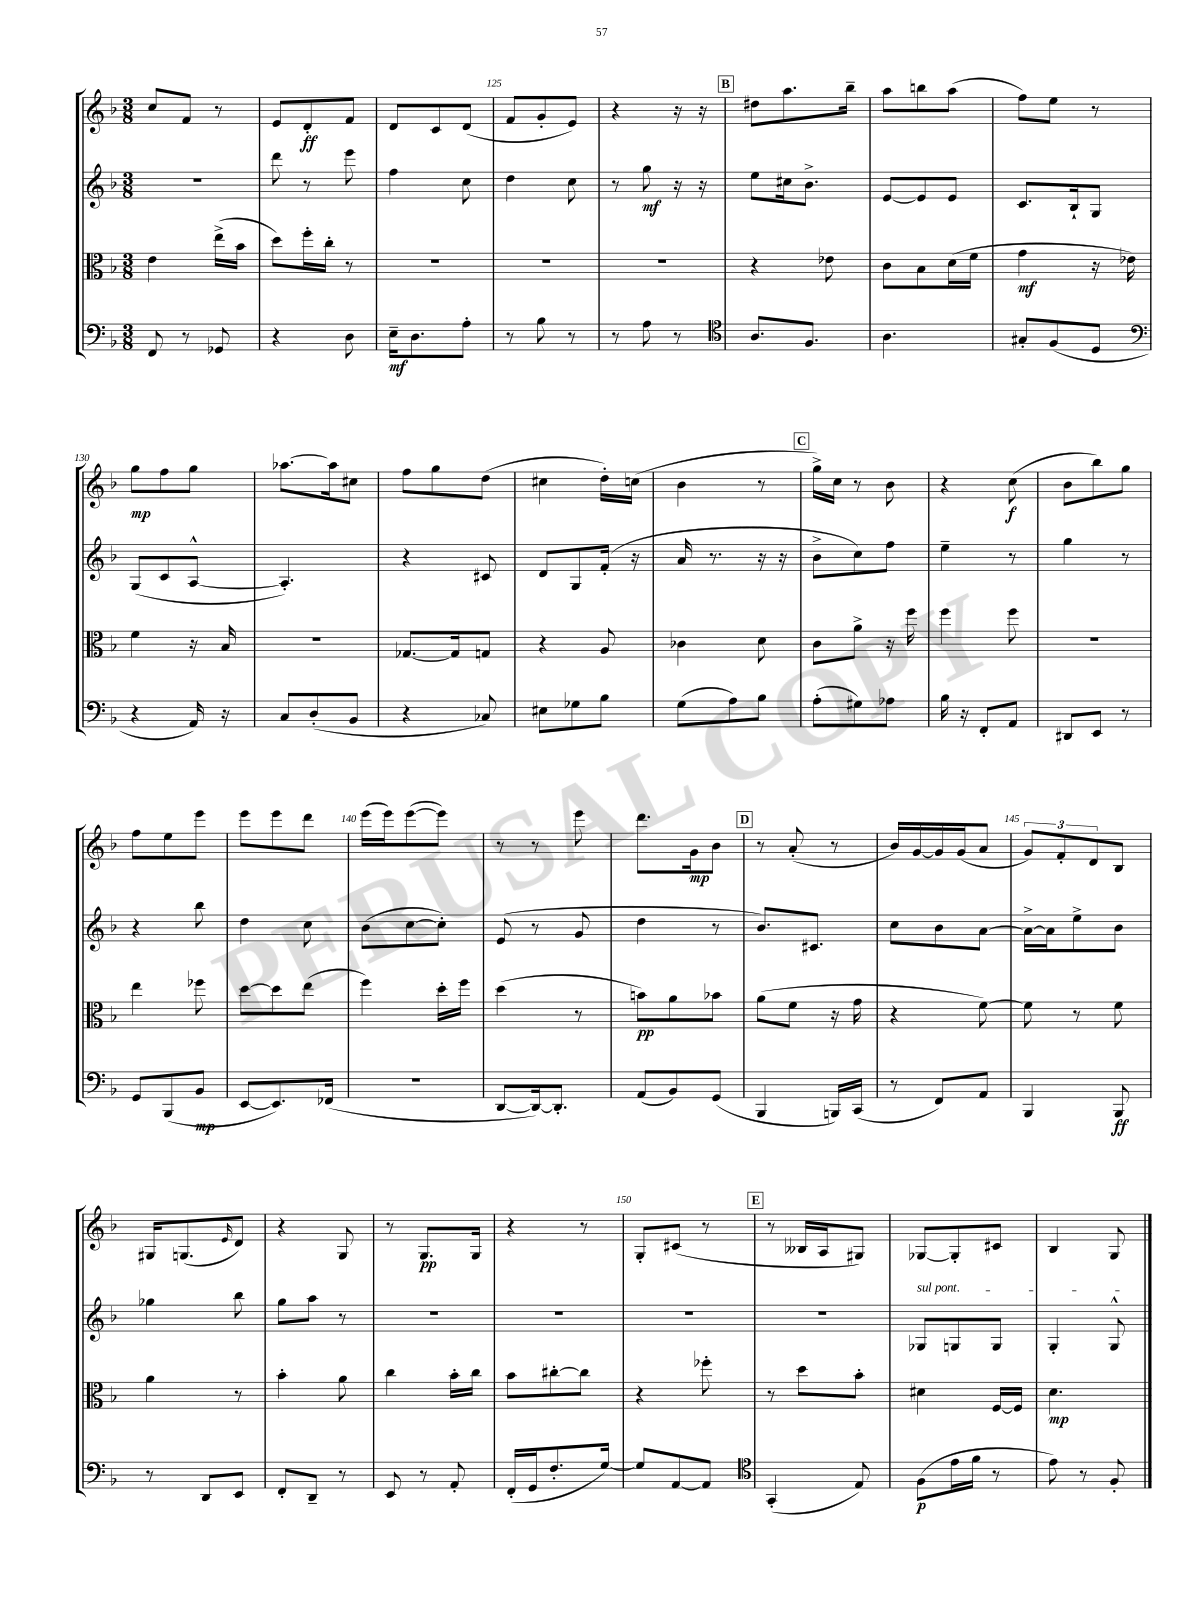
<<
\new StaffGroup <<
\new Staff = "s0" {
    \clef treble \key f \major \numericTimeSignature \time 3/8
    c''8 f'8 r8 |
    e'8 d'8-.\ff f'8 |
    d'8 c'8 d'8( |
    f'8 g'8-. e'8) |
    r4 r16 r16 |
    \mark \markup { \box "B" } dis''8 a''8. bes''16-- |
    a''8 b''8 a''8( |
    f''8) e''8 r8 |
    g''8\mp f''8 g''8 |
    aes''8.~ aes''16 cis''8 |
    f''8 g''8 d''8( |
    cis''4 d''16-.) c''16( |
    bes'4 r8 |
    \mark \markup { \box "C" } g''16->) c''16 r8 bes'8 |
    r4 c''8\f( |
    bes'8 bes''8) g''8 |
    f''8 e''8 e'''8 |
    e'''8 e'''8 d'''8 |
    e'''16( e'''16) e'''8~( e'''8) |
    r8 r8 e'''8 |
    d'''8. g'16\mp bes'8 |
    \mark \markup { \box "D" } r8 a'8-.( r8 |
    bes'16) g'16~ g'16 g'16( a'8 |
    \tuplet 3/2 { g'8) f'8-. d'8 } bes8 |
    gis16 g8.( \grace { e'16 } d'8) |
    r4 g8 |
    r8 g8.\pp g16 |
    r4 r8 |
    g8-. cis'8( r8 |
    \mark \markup { \box "E" } r8 beses16 a16 gis8) |
    ges8~ ges8-. cis'8 |
    bes4 g8 \bar "|." |
}
\new Staff = "s1" {
    \clef treble \key f \major \numericTimeSignature \time 3/8
    R4. |
    d'''8 r8 e'''8 |
    f''4 c''8 |
    d''4 c''8 |
    r8 g''8\mf r16 r16 |
    \mark \markup { \box "B" } e''8 cis''16 bes'8.-> |
    e'8~ e'8 e'8 |
    c'8. bes16-! g8 |
    g8( c'8 a8~-^ |
    a4.-.) |
    r4 cis'8 |
    d'8 g8 f'16-.( r16 |
    a'16 r8. r16 r16 |
    \mark \markup { \box "C" } bes'8-> c''8) f''8 |
    e''4-- r8 |
    g''4 r8 |
    r4 bes''8 |
    d''4 c''8 |
    bes'8( c''8~ c''8-.) |
    e'8( r8 g'8 |
    d''4 r8 |
    \mark \markup { \box "D" } bes'8.) cis'8. |
    c''8 bes'8 a'8~ |
    a'16~-> a'16 e''8-> bes'8 |
    ges''4 bes''8 |
    g''8 a''8 r8 |
    R4. |
    R4. |
    R4. |
    \mark \markup { \box "E" } R4. |
    \once \override TextSpanner.bound-details.left.text = \markup { \italic "sul pont." } ges8\startTextSpan g8 g8 |
    g4-. g8-^\stopTextSpan \bar "|." |
}
\new Staff = "s2" {
    \clef alto \key f \major \numericTimeSignature \time 3/8
    e'4 e''16->( bes'16 |
    d''8) f''16-. c''16-. r8 |
    R4. |
    R4. |
    R4. |
    \mark \markup { \box "B" } r4 ees'8 |
    c'8 bes8 d'16( f'16 |
    g'4\mf r16 ees'16) |
    f'4 r16 bes16 |
    R4. |
    ges8.~ ges16 g8 |
    r4 a8 |
    ces'4 d'8 |
    \mark \markup { \box "C" } c'8 a'8-> r16 f''16 |
    f''4 f''8 |
    R4. |
    e''4 fes''8 |
    d''8~ d''8 e''8( |
    f''4) d''16-. f''16 |
    d''4( r8 |
    b'8\pp) a'8 bes'8 |
    \mark \markup { \box "D" } a'8( f'8 r16 g'16 |
    r4 f'8~) |
    f'8 r8 f'8 |
    a'4 r8 |
    bes'4-. a'8 |
    c''4 bes'16-. c''16 |
    bes'8 cis''8~-. cis''8 |
    r4 fes''8-. |
    \mark \markup { \box "E" } r8 d''8 bes'8-. |
    dis'4 f16~ f16 |
    d'4.\mp \bar "|." |
}
\new Staff = "s3" {
    \clef bass \key f \major \numericTimeSignature \time 3/8
    f,8 r8 ges,8 |
    r4 d8 |
    e16--\mf d8. a8-. |
    r8 bes8 r8 |
    r8 a8 r8 |
    \mark \markup { \box "B" } \clef tenor a8. f8. |
    a4. |
    gis8-. f8( d8 |
    \clef bass r4 a,16) r16 |
    c8 d8-.( bes,8 |
    r4 ces8) |
    eis8 ges8 bes8 |
    g8( a8) bes8 |
    \mark \markup { \box "C" } a8-.( gis8) aes8 |
    bes16 r16 f,8-. a,8 |
    dis,8 e,8 r8 |
    g,8 bes,,8( bes,8\mp |
    e,8~ e,8.) fes,16( |
    r4. |
    d,8~ d,16~) d,8.-. |
    a,8( bes,8) g,8( |
    \mark \markup { \box "D" } bes,,4 b,,16) c,16( |
    r8 f,8) a,8 |
    bes,,4 bes,,8\ff |
    r8 d,8 e,8 |
    f,8-. d,8-- r8 |
    e,8 r8 a,8-. |
    f,16-.( g,16 f8.-. g16~) |
    g8 a,8~ a,8 |
    \mark \markup { \box "E" } \clef tenor g,4-.( e8) |
    f8\p( e'16 f'16 r8 |
    e'8) r8 f8-. \bar "|." |
}
>>
>>
\layout { \context { \Score currentBarNumber = #122 \override BarNumber.break-visibility = ##(#f #t #t) barNumberVisibility = #(every-nth-bar-number-visible 5) } }
